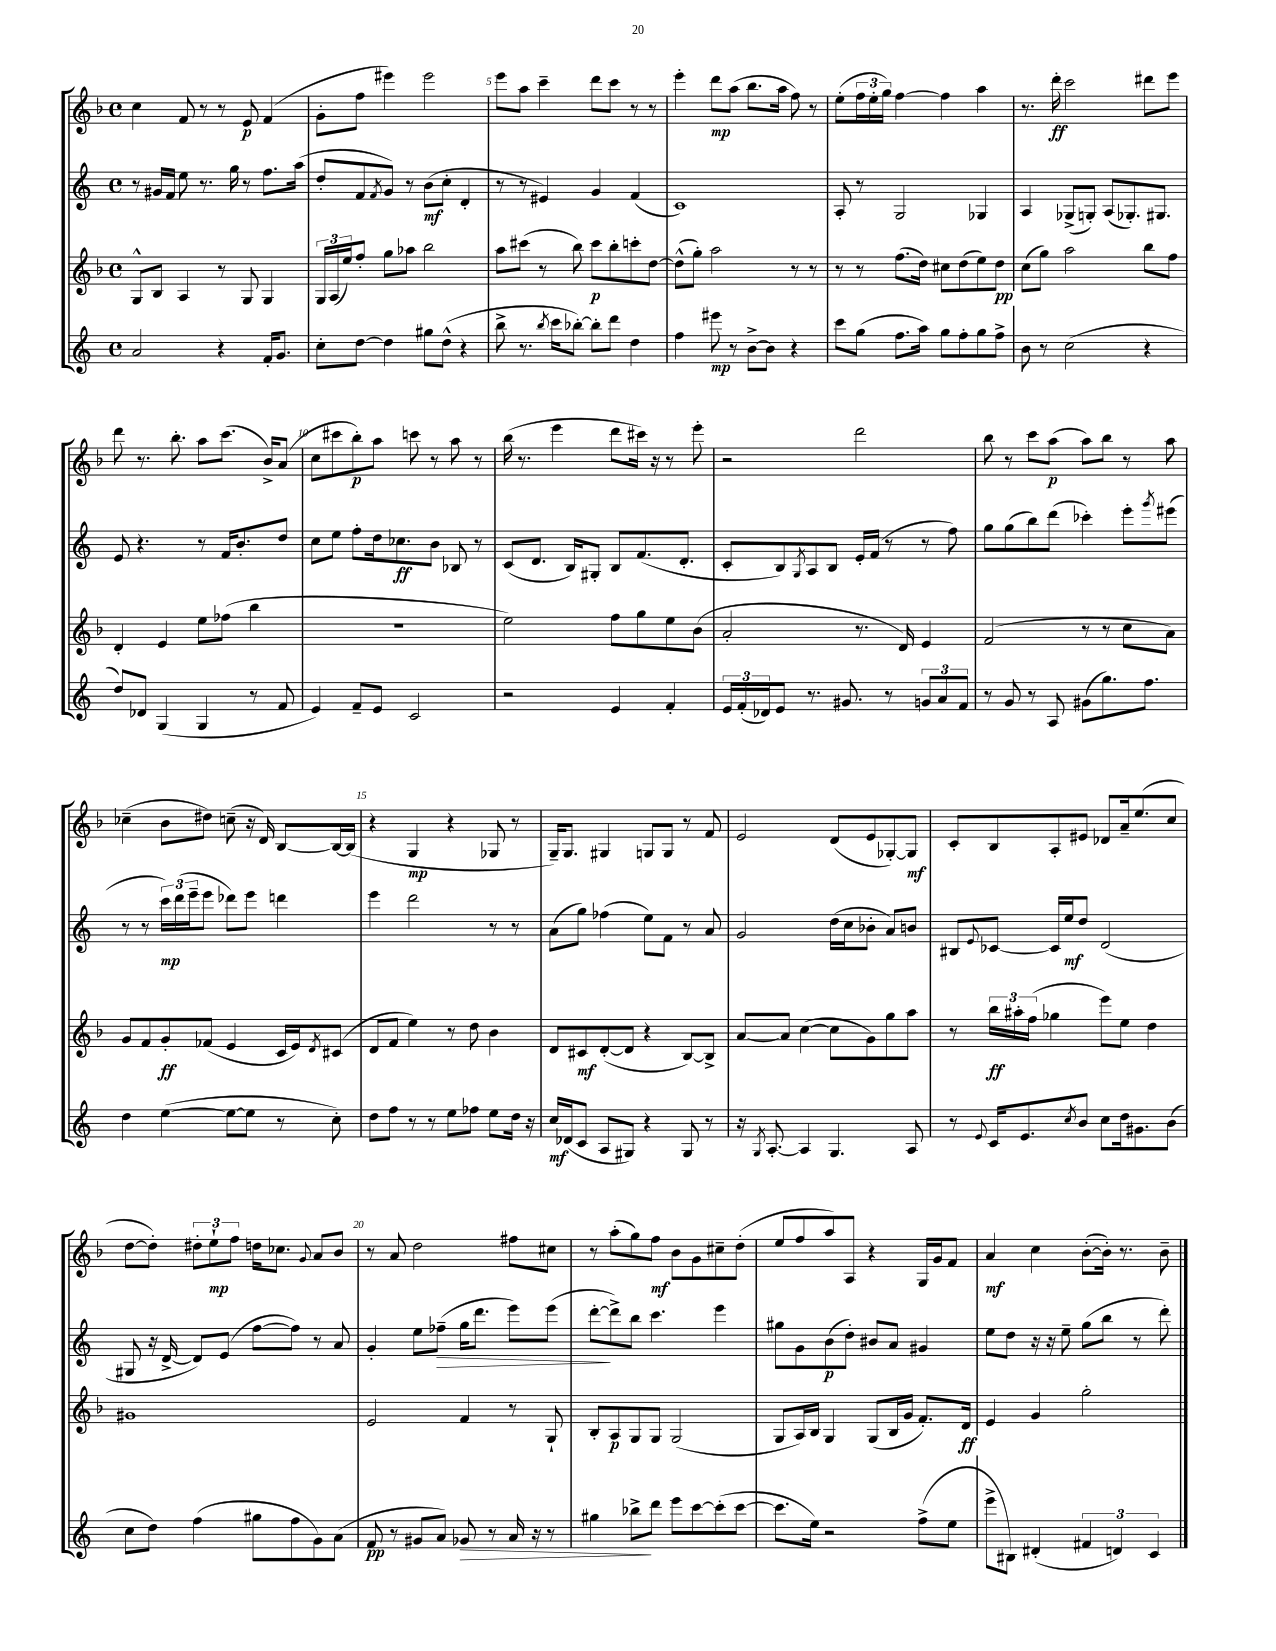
<<
\new StaffGroup <<
\new Staff = "s0" {
    \clef treble \key f \major \defaultTimeSignature \time 4/4
    c''4 f'8 r8 r8 e'8\p f'4( |
    g'8-. f''8 eis'''4) eis'''2 |
    e'''8 a''8 c'''4-- d'''8 c'''8 r8 r8 |
    e'''4-. d'''8\mp a''8( bes''8. a''16 f''8) r8 |
    e''8-.( \tuplet 3/2 { f''16 e''16-. g''16) } f''4~ f''4 a''4 |
    r8. d'''16-.\ff c'''2 dis'''8 e'''8 |
    d'''8 r8. bes''8.-. a''8 c'''8.( bes'16->) a'8( |
    c''8 cis'''8 bes''8-.\p) a''8 c'''8 r8 a''8 r8 |
    bes''16( r8. e'''4 d'''8 cis'''16) r16 r8 e'''8-. |
    r2 d'''2 |
    bes''8 r8 c'''8 a''8\p( a''8) bes''8 r8 a''8 |
    ces''4--( bes'8 dis''8) c''8--( r16 d'16) bes8~ bes16~ bes16( |
    r4 g4\mp r4 ges8 r8 |
    g16--) g8. gis4 g8 g8 r8 f'8 |
    e'2 d'8( e'8 ges8~-.) ges8\mf |
    c'8-. bes8 a8-. eis'8 des'8 a'16-- e''8.( c''8 |
    d''8~ d''8-.) \tuplet 3/2 { dis''8-. e''8-!\mp f''8 } d''16 ces''8. \appoggiatura { g'8 } a'8 bes'8 |
    r8 a'8 d''2 fis''8 cis''8 |
    r8 a''8-.( g''8) f''8\mf bes'8 g'8 cis''8-- d''8-.( |
    e''8 f''8 a''8) a8 r4 g16 g'16 f'8 |
    a'4\mf c''4 bes'8~-.( bes'16-.) r8. bes'8-- \bar "|." |
}
\new Staff = "s1" {
    \clef treble \key c \major \defaultTimeSignature \time 4/4
    r8 gis'16 f'16 e''8 r8. g''16 r8 f''8. a''16( |
    d''8-. f'8 \acciaccatura { f'8 } g'8) r8 b'8\mf( c''8-. d'4-. |
    r8 r8 eis'4) g'4 f'4( |
    c'1) |
    a8-. r8 g2 ges4 |
    a4 ges8->( g8-.) a8( ges8.-.) gis8. |
    e'8 r4. r8 f'16 b'8.-. d''8 |
    c''8 e''8 f''8-. d''16 ces''8.\ff b'8 bes8 r8 |
    c'8( d'8. b16) gis8-. b8 f'8.( d'8.-. |
    c'8-. b8) \acciaccatura { g8 } a8 b8 e'16-. f'16( r8 r8 f''8) |
    g''8 g''8( b''8) d'''8( ces'''4-.) e'''8-. \acciaccatura { g'''8 } eis'''8( |
    r8 r8 \tuplet 3/2 { c'''16\mp) d'''16( e'''16-- } e'''8 des'''8) e'''8 d'''4 |
    e'''4 d'''2 r8 r8 |
    a'8( g''8) fes''4( e''8) f'8 r8 a'8 |
    g'2 d''16( c''16 bes'8-. a'8) b'8 |
    bis8 \appoggiatura { e'8 } ces'8~ ces'16 e''16\mf d''8 d'2( |
    gis8 r16 d'16~-> d'8) e'8( f''8~ f''8) r8 a'8 |
    g'4-. e''8 fes''8--\>( g''16 d'''8. e'''8) e'''8( |
    d'''8~-.\! d'''8->) b''8 c'''4. e'''4 |
    gis''8 g'8 b'8\p( d''8-.) bis'8 a'8 gis'4 |
    e''8 d''8 r16 r16 e''8-- g''8( b''8 r8 d'''8-.) \bar "|." |
}
\new Staff = "s2" {
    \clef treble \key f \major \defaultTimeSignature \time 4/4
    g8-^ bes8 a4 r8 g8 g4 |
    \tuplet 3/2 { g16 a16( e''16) } f''8-. g''8 aes''8 bes''2 |
    a''8 cis'''8( r8 bes''8) cis'''8\p bes''8-. c'''8-. d''8~ |
    d''8-^( g''8-.) a''2 r8 r8 |
    r8 r8 f''8.( d''16) cis''8 d''8( e''8) d''8\pp |
    c''8( g''8) a''2 bes''8 f''8 |
    d'4-. e'4 e''8 fes''8( bes''4 |
    R1 |
    e''2) f''8 g''8 e''8 bes'8( |
    a'2-. r8. d'16) e'4 |
    f'2( r8 r8 c''8 a'8) |
    g'8 f'8 g'8-.\ff fes'8( e'4 c'16 e'16) \acciaccatura { d'8 } cis'8( |
    d'8 f'8 e''4) r8 d''8 bes'4 |
    d'8 cis'8\mf d'8~-.( d'8 r4 bes8~) bes8-> |
    a'8~ a'8 c''4~( c''8 g'8) g''8 a''8 |
    r8 \tuplet 3/2 { bes''16\ff ais''16-. f''16( } ges''4 e'''8) e''8 d''4 |
    gis'1 |
    e'2 f'4 r8 g8-! |
    bes8-. a8\p g8 g8 g2( |
    g8 a16) bes16 g4 g8( bes16 g'16 f'8.-.) d'16\ff |
    e'4 g'4 g''2-. \bar "|." |
}
\new Staff = "s3" {
    \clef treble \key c \major \defaultTimeSignature \time 4/4
    a'2 r4 f'16-. g'8. |
    c''8-. d''8~ d''4 gis''8 d''8-^( r4 |
    b''8-> r8. \acciaccatura { b''8 } c'''16 bes''8~-.) bes''8-. d'''8 d''4 |
    f''4 eis'''8\mp r8 b'8~-> b'8 r4 |
    c'''8 g''8( f''8. a''16) g''8 f''8-. g''8 f''8-> |
    b'8 r8 c''2( r4 |
    d''8) des'8 g4( g4 r8 f'8 |
    e'4) f'8-- e'8 c'2 |
    r2 e'4 f'4-. |
    \tuplet 3/2 { e'16 f'16-.( des'16) } e'8 r8. gis'8. r8 \tuplet 3/2 { g'8 a'8 f'8 } |
    r8 g'8 r8 a8 gis'8( g''8.) f''8. |
    d''4 e''4~( e''8~ e''8 r8 c''8-.) |
    d''8 f''8 r8 r8 e''8 fes''8 e''8 d''16 r16 |
    c''16\mf des'16( c'8 a8 gis8) r4 gis8 r8 |
    r16 \acciaccatura { g8 } a8.~-. a4 g4. a8 |
    r8 \appoggiatura { e'8 } c'16 e'8. \acciaccatura { c''8 } b'8 c''8 d''16 gis'8. b'8( |
    c''8 d''8) f''4( gis''8 f''8 g'8) a'8( |
    f'8\pp r8 gis'8 a'8) ges'8\> r8 a'16 r16 r8 |
    gis''4 bes''8->\! d'''8 e'''8 c'''8~ c'''8-.( c'''8~ |
    c'''8. e''16) r2 f''8->( e''8 |
    e'''8-> bis8) dis'4-.( \tuplet 3/2 { fis'4 d'4) c'4 } \bar "|." |
}
>>
>>
\layout { \context { \Score currentBarNumber = #3 \override BarNumber.break-visibility = ##(#f #t #t) barNumberVisibility = #(every-nth-bar-number-visible 5) } }
